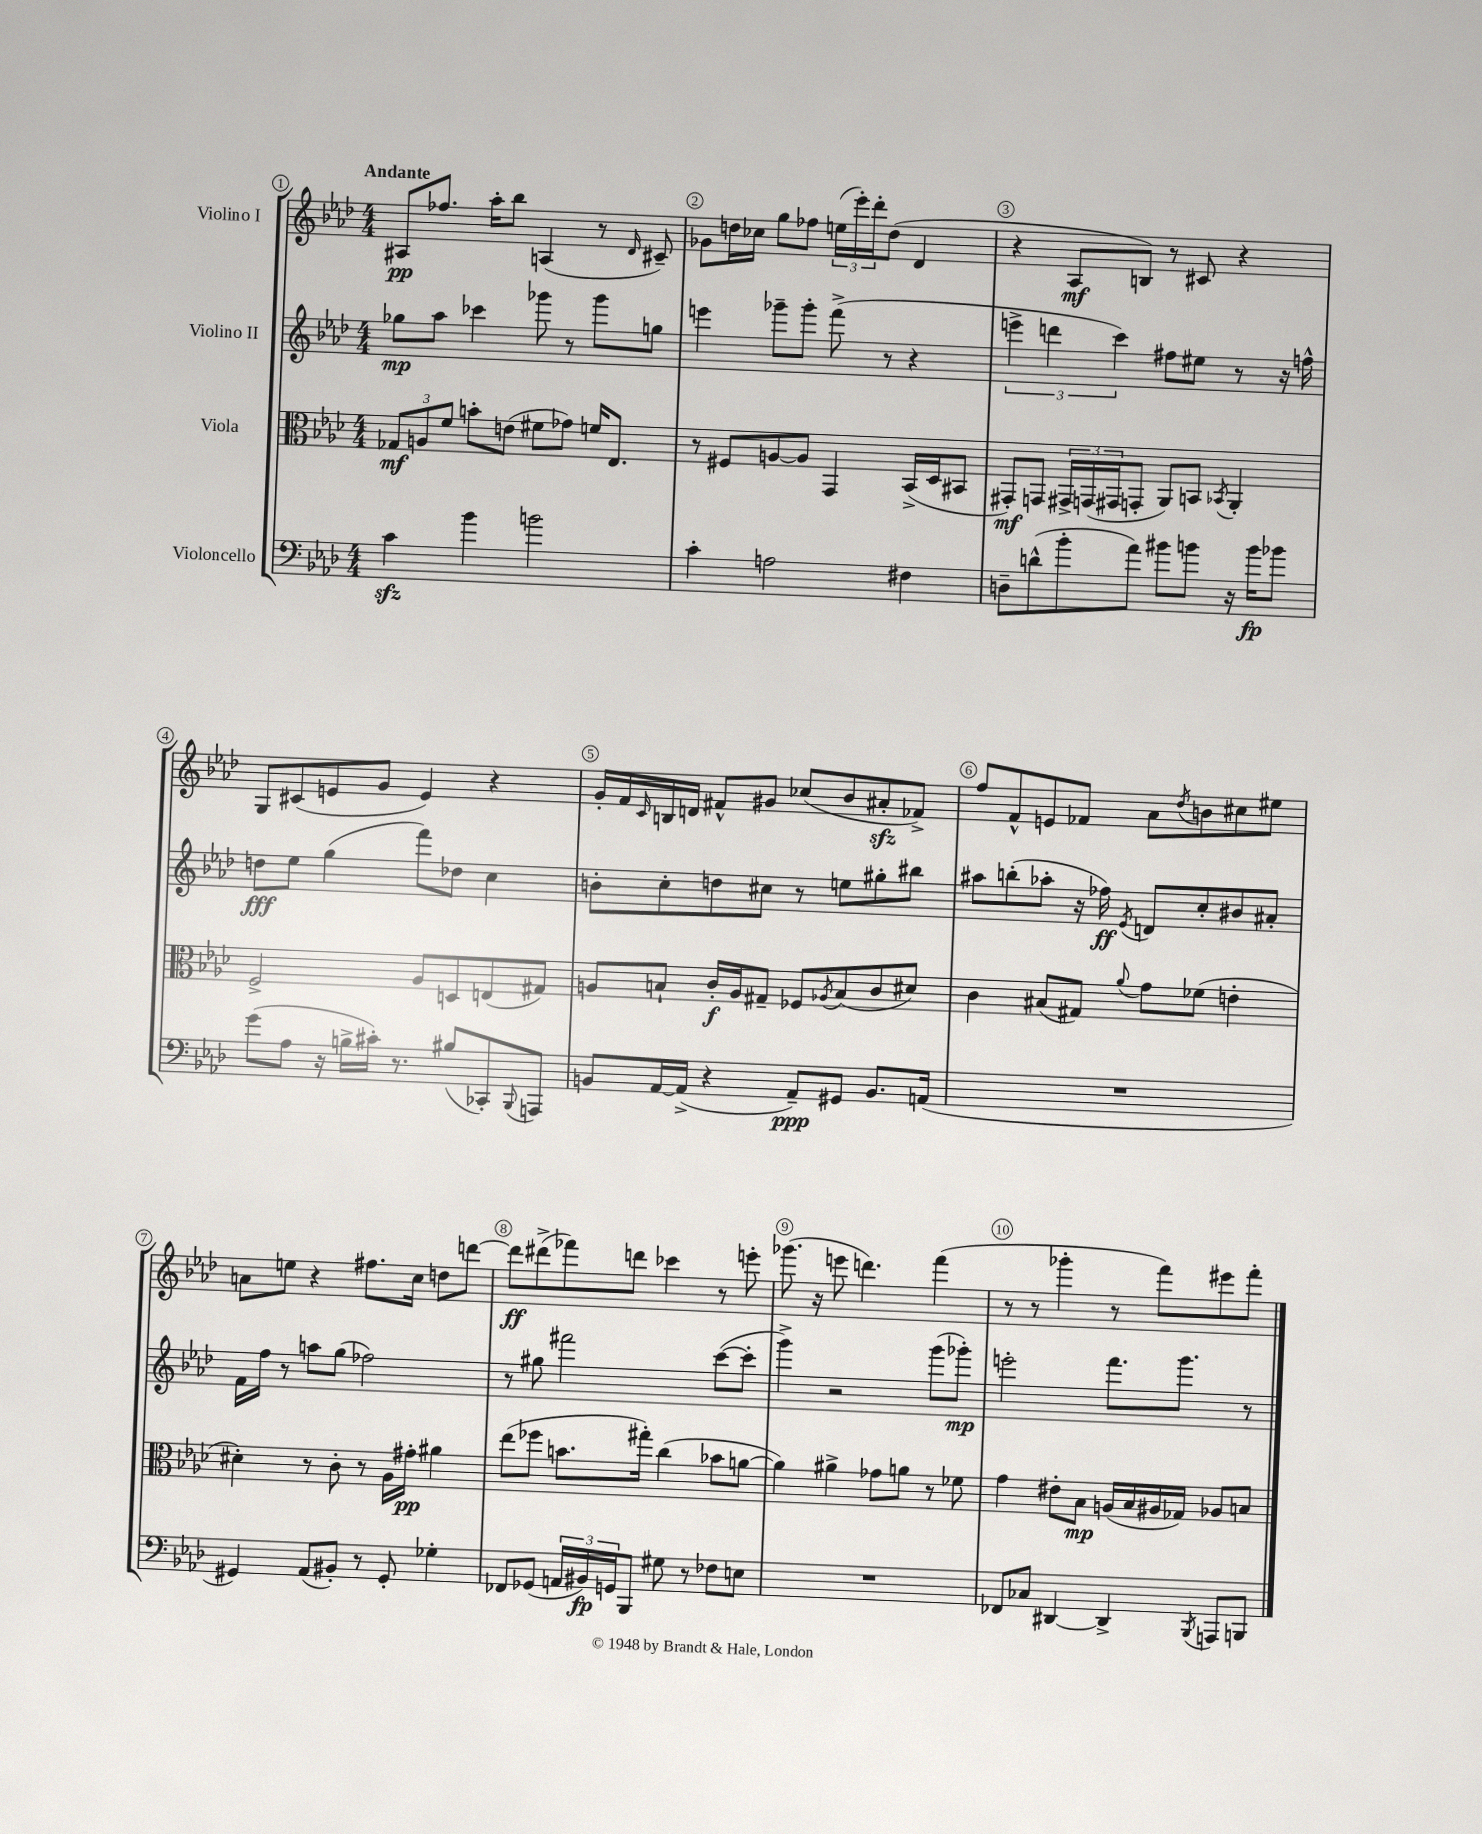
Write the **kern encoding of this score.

**kern	**kern	**kern	**kern
*staff4	*staff3	*staff2	*staff1
*clefF4	*clefC3	*clefG2	*clefG2
*k[b-e-a-d-]	*k[b-e-a-d-]	*k[b-e-a-d-]	*k[b-e-a-d-]
*M4/4	*M4/4	*M4/4	*M4/4
4c	12G-	8gg-	8A#
.	12A	.	.
.	.	8aa-	8.ff-
.	12f	.	.
4b-	8b'	4ccc-	.
.	.	.	16aa-'
.	(8e	.	8bb-
2b	8f#	8ggg-	(4A
.	8g-)	8r	.
.	16f	8ggg-	8r
.	8.E-	.	.
.	.	.	16qqd-
.	.	8gg	8c#~)
=	=	=	=
4c'	8r	4eee	8g-
.	8F#	.	16dd
.	.	.	16cc-
2A	[8A	8ggg-~	8gg
.	8A]	8ggg-'	8ff-
.	4GG	(8fff^	(24ee
.	.	.	24eee-')
.	.	.	24ddd-'
.	.	8r	(8dd
4F#	(16BB-^	4r	4d-
.	16D-	.	.
.	8BB#	.	.
=	=	=	=
8D~	8GG#')	6eee^	4r
(8d^^	8GG	.	.
.	.	6ddd	.
8b-'	24GG#^	.	8A-
.	(24GG	.	.
.	24GG#	6ccc)	.
8a-)	8GG'	.	8B)
8b#	8AA-)	8ff#	8r
8b	8BB	8ee#	8c#
.	8qBB-	.	.
16r	4AA-'	8r	4r
16b	.	.	.
8b-	.	16r	.
.	.	16ff^^	.
=	=	=	=
(8g	2F^	8dd	8G
8A-	.	8ee-	(8c#
16r	.	(4gg	8e
16B^	.	.	.
16c#')	.	.	8g
8.r	.	.	.
.	8A-	8fff)	4e)
(8B#	8D	8dd-	.
8CC-')	(8E	4cc	4r
8qqBBB-	.	.	.
8AAA	8G#)	.	.
=	=	=	=
8BB	8A	8b'	16g'
.	.	.	16f
.	.	.	16qqc
[16AA-	8B`	8cc'	16B
(16AA-^]	.	.	16d
4r	16c'	8dd	8f#^^
.	16A	.	.
.	8G#~	8cc#	8g#
8AA-~)	8F-	8r	(8cc-
.	8qA-	.	.
8GG#	(8B	8ee	8b-
8.BB	8c	8gg#'	8a#'
.	8d#)	8bb#	8f-^)
(16AA	.	.	.
=	=	=	=
1r	4c	8aa#	8ff
.	.	(8bb'	8f^^
.	(8B#	8aa-'	8e
.	8G#)	16r	8f-
.	.	16ff-)	.
.	8qqa-	8qe-	.
.	8g	8d	8a-
.	.	.	8qdd-
.	(8f-	8cc'	8b
.	4e'	8b#	8cc#
.	.	8a#'	8ee#
=	=	=	=
4GG#)	4d#')	16f	8a
.	.	16ff	.
.	.	8r	8ee
(8AA-	8r	8aa	4r
8BB#')	8c'	(8gg	.
8r	8r	2ff-)	8.ff#
8GG#'	16A-	.	.
.	16g#'	.	16cc
4G-'	4a#	.	8dd
.	.	.	[8ddd
=	=	=	=
8FF-	(8ee-	8r	8ddd]
(8GG-	8ff-	8gg#	(8ddd#^
24AA	8.b	2fff#	8fff-)
24BB#)	.	.	.
24GG	.	.	.
8BBB-	.	.	8ddd
.	16gg#')	.	.
8G#	(4cc	.	4ccc-
8r	.	.	.
8F-	8b-	([8ccc	8r
8E	[8a	8ccc']	8eee'
=	=	=	=
1r	4a])	4ggg^)	(8.ggg-
.	.	.	16r
.	4a#^	2r	8eee
.	.	.	4.ddd)
.	8g-	.	.
.	8a	.	.
.	8r	(8ggg	(4fff
.	8f-	8ggg-')	.
=	=	=	=
8FF-	4g	2eee'	8r
8C-	.	.	8r
[4DD#	8e#'	.	4ggg-'
.	8B-	.	.
4DD#^]	(16A	8.fff	8r
.	16B-	.	.
.	16A#	.	8fff)
.	16G-)	8.ggg	.
8qBBB-	.	.	.
8AAA	8A-	.	8eee#
8BBB	8B	8r	8fff'
==	==	==	==
*-	*-	*-	*-
